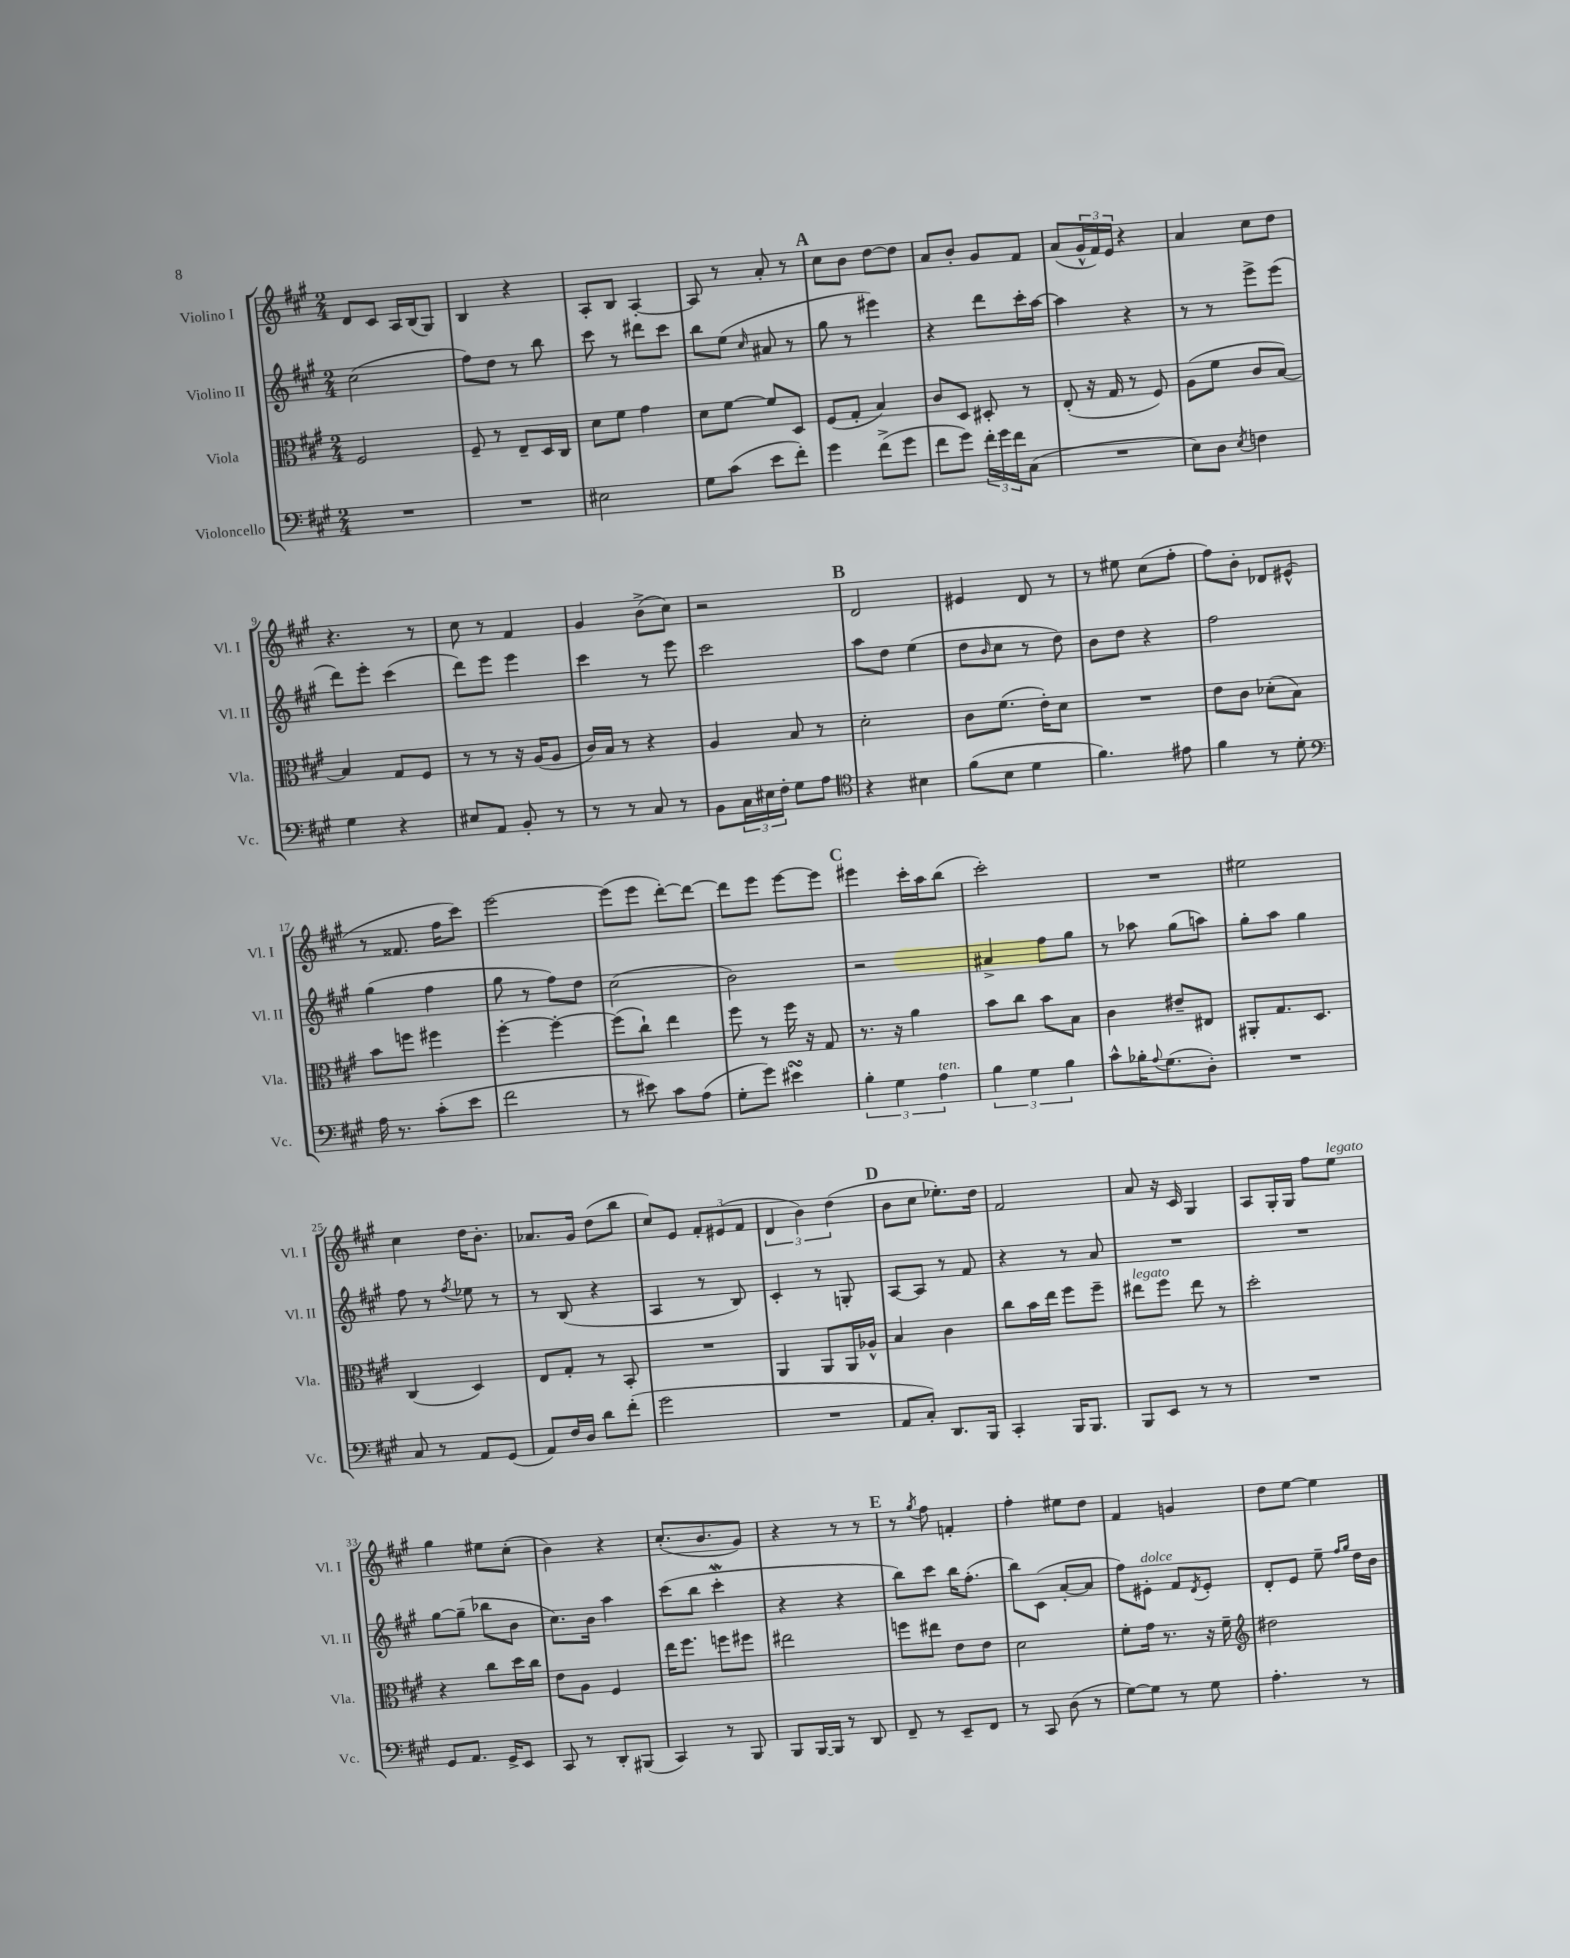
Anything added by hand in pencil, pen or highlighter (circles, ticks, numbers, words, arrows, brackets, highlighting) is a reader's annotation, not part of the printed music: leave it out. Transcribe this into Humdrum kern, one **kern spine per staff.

**kern	**kern	**kern	**kern
*staff4	*staff3	*staff2	*staff1
*clefF4	*clefC3	*clefG2	*clefG2
*k[f#c#g#]	*k[f#c#g#]	*k[f#c#g#]	*k[f#c#g#]
*M2/4	*M2/4	*M2/4	*M2/4
2r	2F#	(2cc#	8d
.	.	.	8c#
.	.	.	16A
.	.	.	(16B
.	.	.	8G#)
=	=	=	=
2r	8F#~	8ff#)	4B
.	8r	8dd	.
.	8E~	8r	4r
.	16D	8bb	.
.	16C#	.	.
=	=	=	=
2E#	8d	8ccc#	8A'
.	8f#	8r	8B
.	4g#	8ddd#	[4A'
.	.	8ccc#	.
=	=	=	=
8G#	8d	8bb	8A]
(8c#	[8f#	(8ee	8r
.	.	16qqcc#	.
8e	8f#]	8a#	8a'
8f#')	8D	8r	8r
=	=	=	=
4g#	(8F#	8gg#	8cc#
.	8G#'	8r	8b
(8f#^	4B)	4eee#)	[8dd
8g#	.	.	8dd]
=	=	=	=
8f#	8c#	4r	8a
8g#)	8D	.	8b'
24f#'	8D#'	8ddd	8g#
24g#	.	.	.
24f#	.	.	.
(8C#	8r	16ccc#'	8f#
.	.	[16aa	.
=	=	=	=
2r	(8E'	4aa]	(8a
.	16r	.	24g#^^
.	.	.	24f#)
.	16G#	.	.
.	.	.	24e
.	8r	4r	4r
.	8F#)	.	.
=	=	=	=
8E)	(8A	8r	4a
8D	8f#	8r	.
8qE	.	.	.
4F	8c#	8eee^	8cc#
.	[8B)	(8eee	8dd
=	=	=	=
4G#	4B]	8ddd)	4.r
.	.	8eee'	.
4r	8G#	(4ccc#	.
.	8F#	.	8r
=	=	=	=
8E#	8r	8ddd)	8cc#
8AA	8r	8eee	8r
8BB'	16r	4eee	4f#
.	(16A	.	.
8r	8A	.	.
=	=	=	=
8r	16c#)	4ccc#	4g#
.	16B	.	.
8r	8r	.	.
8C#	4r	8r	(8b^
8r	.	8eee	8cc#)
=	=	=	=
8BB	4A	2ccc#	2r
24C#	.	.	.
24E#	.	.	.
24F#'	.	.	.
8G#	8B	.	.
8A	8r	.	.
=	=	=	=
*clefC4	*	*	*
4r	2d'	8aa	2d
.	.	8dd	.
4B#	.	(4ee	.
=	=	=	=
(8f#	8c#	8dd	4e#
.	.	16qqb	.
8B	(8.f#	8cc#	.
4d	.	8r	8d
.	16e')	.	.
.	8d	8dd)	8r
=	=	=	=
4.f#)	2r	8b	8r
.	.	8dd	8ee#
.	.	4r	(8cc#
8e#	.	.	8ff#'
=	=	=	=
4f#	8e	2ff#	8ff#)
.	8c#	.	8b'
8r	(8d-'	.	8d-
8d'	8B)	.	(8e#^^
=	=	=	=
*clefF4	*	*	*
16A	8b	(4gg#	8r
8.r	.	.	.
.	8ff	.	8.f##
(8c#'	4ff#	4ff#	.
.	.	.	16ff#
8e	.	.	8ccc#)
=	=	=	=
2f#	[4ff#'	8gg#	[2eee
.	.	8r	.
.	4ff#'_	8ff#)	.
.	.	8dd	.
=	=	=	=
8r	(8ff#]	(2cc#	(8eee]
8e#)	8cc#`)	.	8eee
8c#	4ee	.	[8ddd')
(8A	.	.	8ddd_
=	=	=	=
8G#'	8ff#	2b)	8ddd]
8g#)	8r	.	8eee
4e#	16ff#	.	[8eee
.	16r	.	.
.	8G#	.	8eee]
=	=	=	=
6B'	8.r	2r	4eee#
6G#	.	.	.
.	16r	.	.
.	4a	.	16ccc#'
.	.	.	16aa
6A	.	.	.
.	.	.	(8bb
=	=	=	=
6B	8b	4a#^	2ccc#')
.	8cc#	.	.
6G#	.	.	.
.	8b	8ff#	.
6B	.	.	.
.	8B	8gg#	.
=	=	=	=
8c#^^	4c#	8r	2r
16B-'	.	8aa-	.
8qqA	.	.	.
(8.G#	.	.	.
.	8e#~	(8gg#	.
8D')	8E#	8aa)	.
=	=	=	=
2r	8AA#'	8gg#'	2ee#
.	8.G#	8aa	.
.	.	4gg#	.
.	8.D	.	.
=	=	=	=
8C#	(4C#	8ff#	4cc#
8r	.	8r	.
.	.	8qff#	.
8AA	4D)	8ee-	16dd
.	.	.	8.b'
(8GG#	.	8r	.
=	=	=	=
8AA)	8E	8r	8.a-
16F#	8G#'	(8B	.
16D	.	.	16g#
8d	8r	4r	(8dd
(8f#'	8BB'	.	8bb
=	=	=	=
2g#	2r	4A	8cc#)
.	.	.	8e
.	.	8r	12f#'
.	.	.	(12e#
.	.	8B)	.
.	.	.	12f#
=	=	=	=
2r	4AA	4c#'	6d
.	.	.	6b)
.	8AA	8r	.
.	.	.	(6dd
.	16AA	8G'	.
.	16A-^^	.	.
=	=	=	=
8AA	4B	[8A	8b
8C#')	.	8A]	8cc#
8.DD	4c#	8r	8.ee-')
.	.	8f#	.
16BBB	.	.	16dd
=	=	=	=
4CC#'	8cc#	4r	2f#
.	16b	.	.
.	16ee	.	.
16BBB	8ff#	8r	.
8.BBB	.	.	.
.	8ff#~	8a	.
=	=	=	=
8BBB	8ee#	2r	8a
8EE	8ff#	.	16r
.	.	.	16c#
8r	8ee#	.	4G#
8r	8r	.	.
=	=	=	=
2r	2dd'	2r	8A
.	.	.	16G#'
.	.	.	16G#
.	.	.	8ff#
.	.	.	8ee
=	=	=	=
8GG#	4r	[8gg#	4gg#
8.AA	.	(8gg#~]	.
.	8cc#	8bb-	8ee#
16GG#^	.	.	.
8EE	16dd	8b	(8cc#'
.	16cc#	.	.
=	=	=	=
8CC#	8e	8.cc#)	4b)
8r	8A	.	.
.	.	16b	.
8DD'	4F#	4aa	4r
(8BBB#	.	.	.
=	=	=	=
4CC#)	16ee	(8ccc#	(8.cc#'
.	8.ff#	.	.
.	.	8bb	.
.	.	.	8.b
8r	8ff	4ccc#'	.
8BBB	8ff#	.	8g#)
=	=	=	=
8BBB	2ee#	4r	4r
[16BBB	.	.	.
16BBB]	.	.	.
8r	.	4r	8r
8DD	.	.	8r
=	=	=	=
8FF#~	8ff	8bb)	8r
.	.	.	8qgg#
8r	8ee#	8ccc#	8ff#
8EE~	8e	16bb	4f'
.	.	(8.ff#'	.
8FF#	8e	.	.
=	=	=	=
8r	2d	8bb)	4ff#'
8CC#	.	(8c#	.
(8D	.	[8a'	8ee#
8r	.	8a]	8dd
=	=	=	=
[8G#)	8f#'	8ff#)	4f#
8G#]	16g#	8e#'	.
.	8.r	.	.
8r	.	8f#	4g
.	.	8qd	.
8G#	16r	8e#'	.
.	16f#~	.	.
=	=	=	=
*	*clefG2	*	*
4.A'	2dd#	8d'	8dd
.	.	8e	[8ee
.	.	8ee~	4ee]
.	.	16qqff#	.
.	.	16qqgg#	.
8r	.	16dd	.
.	.	16b	.
==	==	==	==
*-	*-	*-	*-
